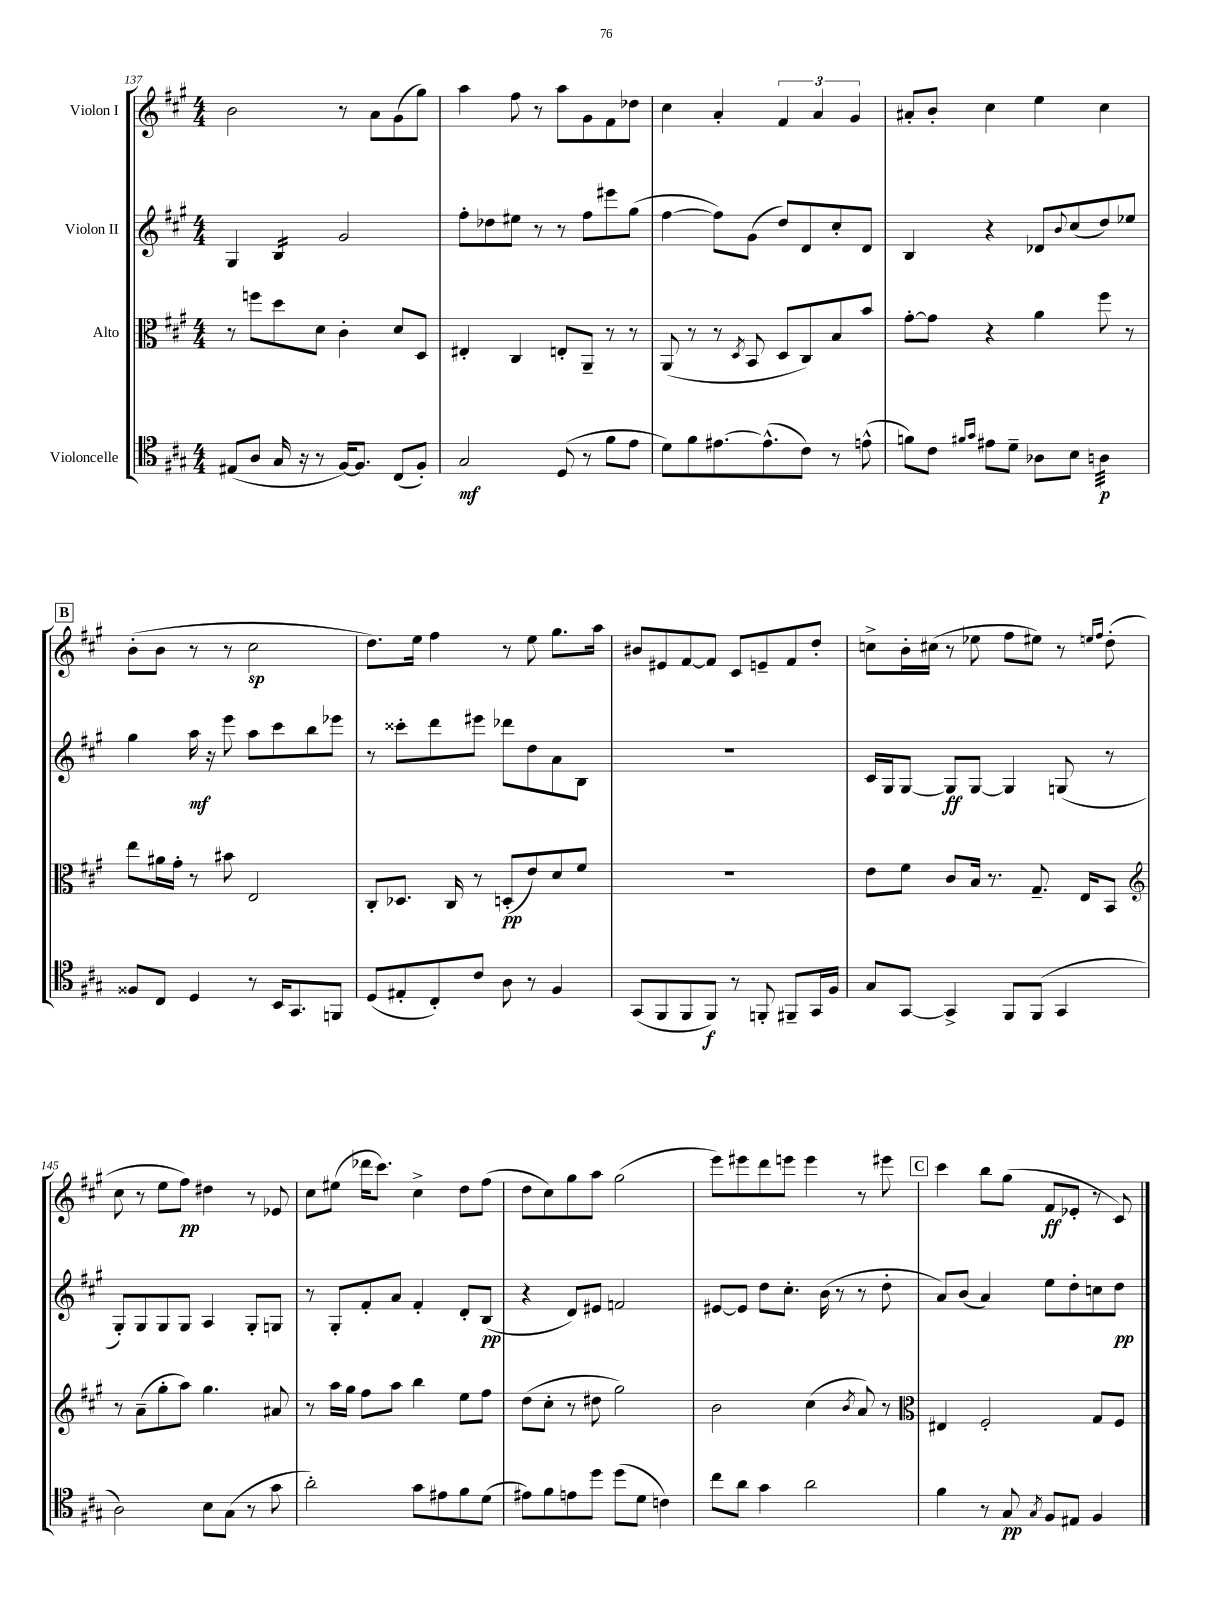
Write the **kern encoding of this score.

**kern	**dynam	**kern	**dynam	**kern	**dynam	**kern	**dynam
*part4	*part4	*part3	*part3	*part2	*part2	*part1	*part1
*staff4	*staff4	*staff3	*staff3	*staff2	*staff2	*staff1	*staff1
*I"Violoncelle	*	*I"Alto	*	*I"Violon II	*	*I"Violon I	*
*clefC4	*	*clefC3	*	*clefG2	*	*clefG2	*
*k[f#c#g#]	*	*k[f#c#g#]	*	*k[f#c#g#]	*	*k[f#c#g#]	*
*M4/4	*	*M4/4	*	*M4/4	*	*M4/4	*
=137	=137	=137	=137	=137	=137	=137	=137
(8E#X/L	.	8r	.	4G#/	.	2b\	.
8A/J	.	8ffn\L	.	.	.	.	.
*	*	*	*	*tremolo	*	*	*
16G#/	.	8dd\	.	16B/LL	.	.	.
16r	.	.	.	16B/	.	.	.
8r	.	8d\J	.	16B/	.	.	.
.	.	.	.	16B/JJ	.	.	.
*	*	*	*	*Xtremolo	*	*	*
[16F#/KL)	.	4c#'\	.	2g#/	.	8r	.
8.F#/J]	.	.	.	.	.	.	.
.	.	.	.	.	.	8a\L	.
(8C#/L	.	8d/L	.	.	.	(8g#\	.
8F#'/J)	.	8D/J	.	.	.	8gg#\J)	.
=138	=138	=138	=138	=138	=138	=138	=138
2G#/	mf	4E#X'/	.	8ff#'\L	.	4aa\	.
.	.	.	.	8dd-X\	.	.	.
.	.	4C#/	.	8ee#X\J	.	8ff#\	.
.	.	.	.	8r	.	8r	.
(8D/	.	8En'/L	.	8r	.	8aa\L	.
8r	.	8AA~/J	.	8ff#\L	.	8g#\	.
8f#\L	.	8r	.	8eee#X\	.	8f#\	.
8e\J	.	8r	.	(8gg#\J	.	8dd-X\J	.
=139	=139	=139	=139	=139	=139	=139	=139
8d\L)	.	(8AA/	.	[4ff#\	.	4cc#\	.
8f#\	.	8r	.	.	.	.	.
[8.e#X\	.	8r	.	8ff#\L])	.	4a'/	.
.	.	8qD/	.	.	.	.	.
.	.	8BB/	.	(8g#\J	.	.	.
(8.e#^^\]	.	.	.	.	.	.	.
.	.	8D/L	.	8dd/L)	.	6f#/	.
8c#\J)	.	8C#/)	.	8d/	.	.	.
.	.	.	.	.	.	6a/	.
8r	.	8B/	.	8cc#'/	.	.	.
.	.	.	.	.	.	6g#/	.
(8en^^\	.	8b/J	.	8d/J	.	.	.
=140	=140	=140	=140	=140	=140	=140	=140
8fn\L)	.	[8g#'\L	.	4B/	.	8a#X'/L	.
8c#\J	.	8g#\J]	.	.	.	8b'/J	.
16qqf#X/LL	.	.	.	.	.	.	.
16qqg#/JJ	.	.	.	.	.	.	.
8e#X\L	.	4r	.	4r	.	4cc#\	.
8d~\J	.	.	.	.	.	.	.
8A-X\L	.	4a\	.	8d-X/L	.	4ee\	.
.	.	.	.	8qqb/	.	.	.
8B\J	.	.	.	(8cc#/	.	.	.
*tremolo	*	*	*	*	*	*	*
32An\LLL	p	8ff#\	.	8dd/)	.	4cc#\	.
32An\	.	.	.	.	.	.	.
32An\	.	.	.	.	.	.	.
32An\	.	.	.	.	.	.	.
32An\	.	8r	.	8ee-X/J	.	.	.
32An\	.	.	.	.	.	.	.
32An\	.	.	.	.	.	.	.
32An\JJJ	.	.	.	.	.	.	.
*Xtremolo	*	*	*	*	*	*	*
!!LO:LB:g=z
!!LO:REH:place=s1:t=B
=141	=141	=141	=141	=141	=141	=141	=141
8F##X/L	.	8ee\L	.	4gg#\	.	(8b'\L	.
8C#/J	.	16a#X\L	.	.	.	8b\J	.
.	.	16g#'\JJ	.	.	.	.	.
4D/	.	8r	.	16aa\	mf	8r	.
.	.	.	.	16r	.	.	.
.	.	8b#X\	.	8eee\	.	8r	.
8r	.	2E/	.	8aa\L	.	2cc#\	sp
16BB/KL	.	.	.	8ccc#\	.	.	.
8.GG#/	.	.	.	.	.	.	.
.	.	.	.	8bb\	.	.	.
8FFn/J	.	.	.	8eee-X\J	.	.	.
=142	=142	=142	=142	=142	=142	=142	=142
(8D/L	.	8C#'/L	.	8r	.	8.dd\L)	.
8E#X'/	.	8.D-X/J	.	8ccc##X'\L	.	.	.
.	.	.	.	.	.	16ee\Jk	.
8C#'/)	.	.	.	8ddd\	.	4ff#\	.
.	.	16C#/	.	.	.	.	.
8c#/J	.	8r	.	8eee#X\J	.	.	.
8A\	.	(8Dn'/L	pp	8ddd-X\L	.	8r	.
8r	.	8e/)	.	8dd\	.	8ee\	.
4F#/	.	8d/	.	8a\	.	8.gg#\L	.
.	.	8f#/J	.	8B\J	.	.	.
.	.	.	.	.	.	16aa\Jk	.
=143	=143	=143	=143	=143	=143	=143	=143
(8GG#/L	.	1r	.	1r	.	8b#X/L	.
8FF#/	.	.	.	.	.	8e#X/	.
8FF#/	.	.	.	.	.	[8f#/	.
8FF#/J)	f	.	.	.	.	8f#/J]	.
8r	.	.	.	.	.	8c#/L	.
8FFn'/	.	.	.	.	.	8en~/	.
8FF#X~/L	.	.	.	.	.	8f#/	.
16GG#/L	.	.	.	.	.	8dd'/J	.
16F#/JJ	.	.	.	.	.	.	.
=144	=144	=144	=144	=144	=144	=144	=144
8G#/L	.	8e\L	.	16c#/LL	.	8ccn^\L	.
.	.	.	.	16G#/J	.	.	.
[8GG#/J	.	8f#\J	.	[8G#/J	.	16b'\L	.
.	.	.	.	.	.	(16cc#X\JJ	.
4GG#^/]	.	8c#/L	.	8G#/L]	ff	8r	.
.	.	16B/Jk	.	[8G#/J	.	8ee-X\	.
.	.	8.r	.	.	.	.	.
8FF#/L	.	.	.	4G#/]	.	8ff#\L	.
(8FF#/J	.	8.G#~/	.	.	.	8ee#X\J)	.
4GG#/	.	.	.	(8Gn/	.	8r	.
.	.	16E/KL	.	.	.	.	.
.	.	.	.	.	.	16qqeen/LL	.
.	.	.	.	.	.	16qqff#/JJ	.
.	.	8BB/J	.	8r	.	(8dd'\	.
!!LO:LB:g=z
=145	=145	=145	=145	=145	=145	=145	=145
*	*	*clefG2	*	*	*	*	*
2A\)	.	8r	.	8G#'/L)	.	8cc#\	.
.	.	(8a~\L	.	8G#/	.	8r	.
.	.	8gg#'\	.	8G#/	.	8ee\L	.
.	.	8aa\J)	.	8G#/J	.	8ff#\J)	pp
8B\L	.	4.gg#\	.	4A/	.	4dd#X\	.
(8G#\J	.	.	.	.	.	.	.
8r	.	.	.	8G#'/L	.	8r	.
8g#\	.	8a#X/	.	8Gn/J	.	8e-X/	.
=146	=146	=146	=146	=146	=146	=146	=146
2a'\)	.	8r	.	8r	.	8cc#\L	.
.	.	16aa\LL	.	8G#'/L	.	(8ee#X\J	.
.	.	16gg#\JJ	.	.	.	.	.
.	.	8ff#\L	.	8f#'/	.	16ddd-X\KL	.
.	.	.	.	.	.	8.ccc#\J)	.
.	.	8aa\J	.	8a/J	.	.	.
8g#\L	.	4bb\	.	4f#'/	.	4cc#^\	.
8e#X\	.	.	.	.	.	.	.
8f#\	.	8ee\L	.	8d'/L	.	8dd\L	.
(8d\J	.	8ff#\J	.	(8B/J	pp	(8ff#\J	.
=147	=147	=147	=147	=147	=147	=147	=147
8e#X\L)	.	(8dd\L	.	4r	.	8dd\L	.
8f#\	.	8cc#'\J	.	.	.	8cc#\)	.
8en\	.	8r	.	8d/L)	.	8gg#\	.
8dd\J	.	8dd#X\	.	8e#X/J	.	8aa\J	.
(8dd\L	.	2gg#\)	.	2fn/	.	(2gg#\	.
8d\J	.	.	.	.	.	.	.
4cn\)	.	.	.	.	.	.	.
=148	=148	=148	=148	=148	=148	=148	=148
8cc#\L	.	2b\	.	[8e#X/L	.	8eee\L)	.
8a\J	.	.	.	8e#/J]	.	8eee#X\	.
4g#\	.	.	.	8dd\L	.	8ddd\	.
.	.	.	.	8.cc#'\J	.	8eeen\J	.
2a\	.	(4cc#\	.	.	.	4eee\	.
.	.	.	.	(16b\	.	.	.
.	.	.	.	8r	.	.	.
.	.	8qb/	.	.	.	.	.
.	.	8a/)	.	8r	.	8r	.
.	.	8r	.	8dd'\	.	8eee#X\	.
!!LO:REH:place=s1:t=C
=149	=149	=149	=149	=149	=149	=149	=149
*	*	*clefC3	*	*	*	*	*
4f#\	.	4E#X/	.	8a/L)	.	4ccc#\	.
.	.	.	.	(8b/J	.	.	.
8r	.	2F#'/	.	4a/)	.	8bb\L	.
8G#/	pp	.	.	.	.	(8gg#\J	.
8qG#/	.	.	.	.	.	.	.
8F#/L	.	.	.	8ee\L	.	8f#/L	ff
8E#X/J	.	.	.	8dd'\	.	8e-X'/J	.
4F#/	.	8G#/L	.	8ccn\	.	8r	.
.	.	8F#/J	.	8dd\J	pp	8c#/)	.
==	==	==	==	==	==	==	==
*-	*-	*-	*-	*-	*-	*-	*-
